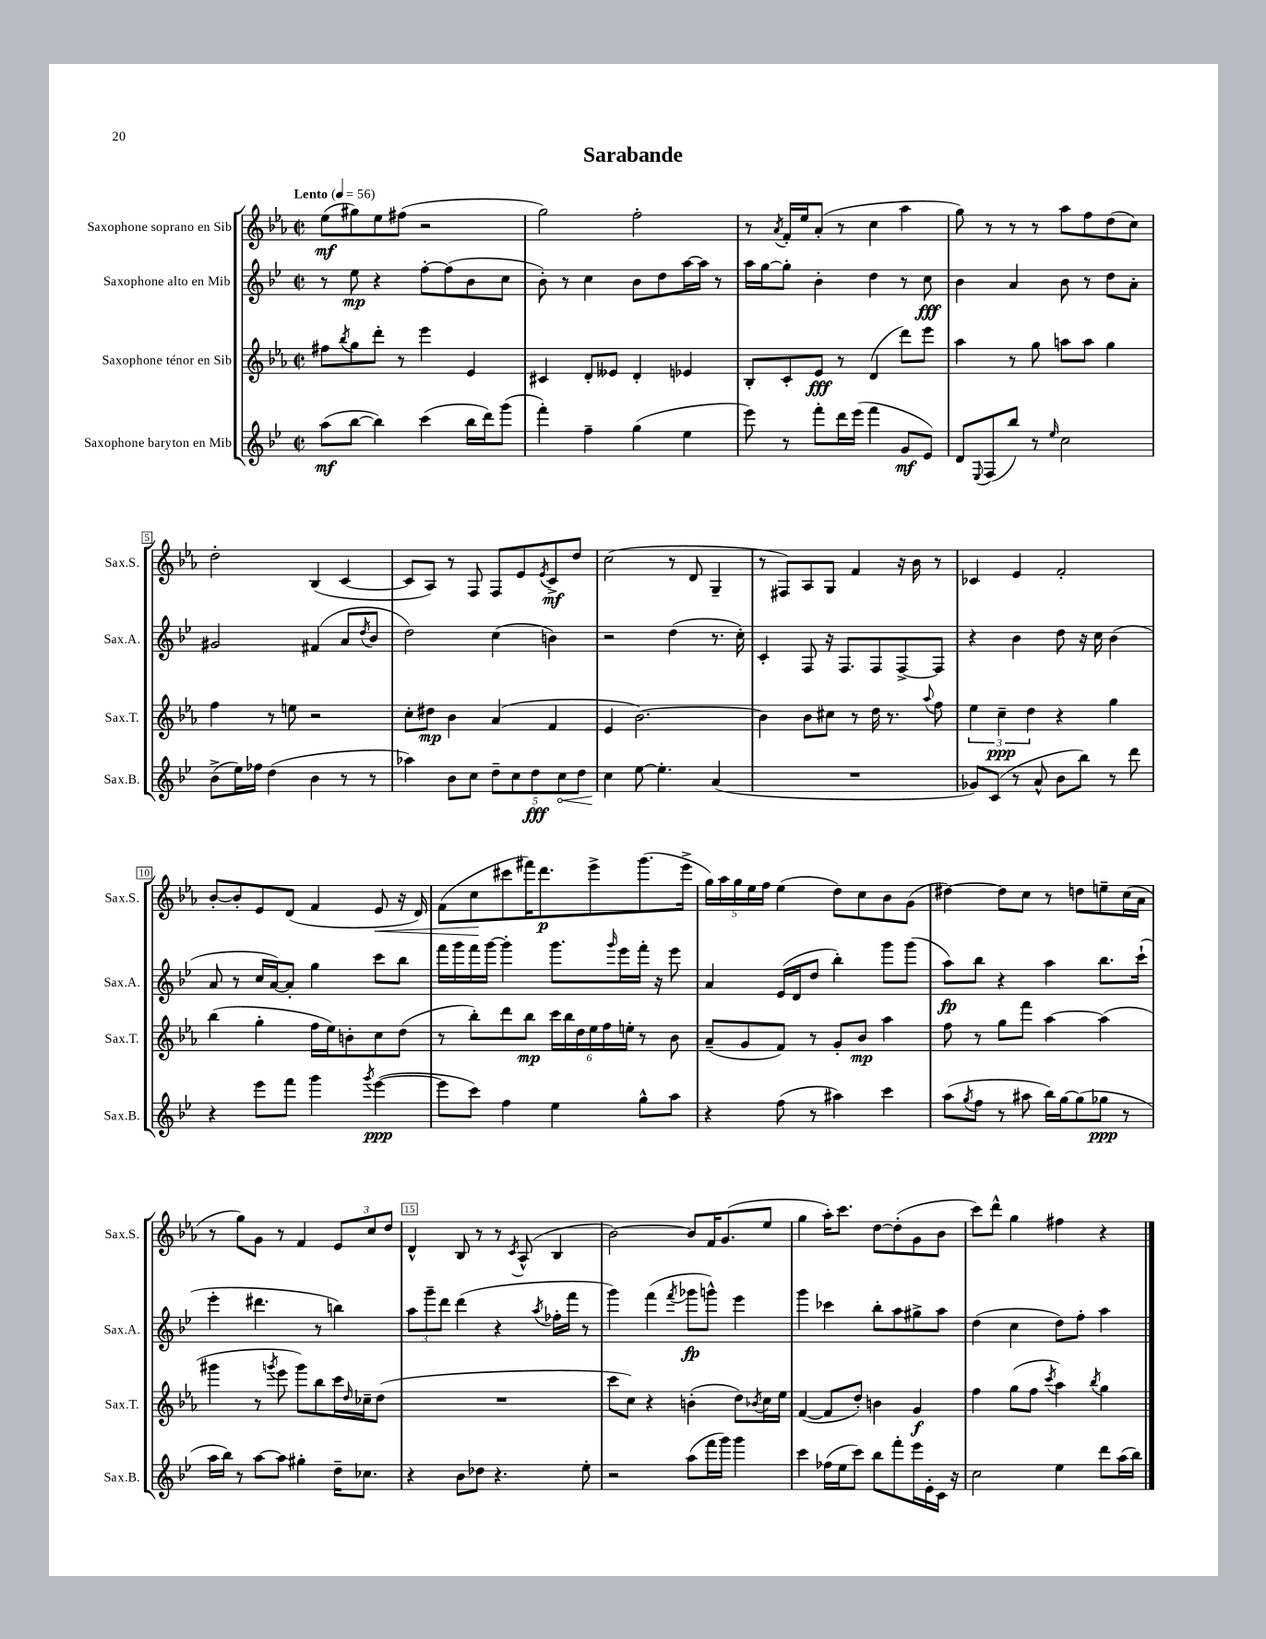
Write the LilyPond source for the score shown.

\header { title = "Sarabande" }
<<
\new StaffGroup <<
\new Staff = "s0" \with { instrumentName = "Saxophone soprano en Sib" shortInstrumentName = "Sax.S." } {
    \clef treble \key ees \major \defaultTimeSignature \time 2/2 \tempo "Lento" 4 = 56
    ees''8\mf( gis''8) ees''8 fis''8( r2 |
    g''2) f''2-. |
    r8 \acciaccatura { aes'8 } f'16-. ees''16 aes'8-.( r8 c''4 aes''4 |
    g''8) r8 r8 r8 aes''8 f''8 d''8( c''8) |
    d''2-. bes4( c'4~ |
    c'8 aes8) r8 f8 f8 ees'8 \acciaccatura { ees'8 } c'8->\mf d''8 |
    c''2( r8 d'8 g4-- |
    r8 fis8) aes8 g8 f'4 r16 bes'16 r8 |
    ces'4 ees'4 f'2-. |
    bes'8~-. bes'8-. ees'8 d'8( f'4 ees'8\< r16 d'16) |
    f'8( c''8\! cis'''8 fis'''16) d'''8.\p ees'''8-> g'''8.( ees'''16-> |
    \tuplet 5/4 { g''16) aes''16 g''16 ees''16 f''16 } ees''4( d''8) c''8 bes'8 g'8( |
    dis''4~) dis''8 c''8 r8 d''8 e''8-- c''16( aes'16 |
    r8 g''8) g'8 r8 f'4 \tuplet 3/2 { ees'8 c''8 d''8 } |
    d'4-^ bes8 r8 r8 \acciaccatura { c'8 } aes8-^( bes4 |
    bes'2~) bes'8 f'16 g'8.( ees''8 |
    g''4 aes''16-.) c'''8. d''8~ d''8-.( g'8 bes'8 |
    c'''8) d'''8-^ g''4 fis''4 r4 \bar "|." |
}
\new Staff = "s1" \with { instrumentName = "Saxophone alto en Mib" shortInstrumentName = "Sax.A." } {
    \clef treble \key bes \major \defaultTimeSignature \time 2/2
    r8 ees''8\mp r4 f''8~-. f''8( bes'8 c''8 |
    bes'8-.) r8 c''4 bes'8 d''8 a''16~ a''16 r8 |
    a''16 g''16~ g''8-. bes'4-. d''4 r8 c''8\fff |
    bes'4 a'4 bes'8 r8 d''8 a'8-. |
    gis'2 fis'4( a'8 \acciaccatura { d''8 } bes'8 |
    d''2) c''4( b'4) |
    r2 d''4( r8. c''16-.) |
    c'4-. f8 r16 f8. f8 f8~-> f8 |
    r4 bes'4 d''8 r16 c''16 bes'4( |
    a'8 r8 c''16 a'16~) a'8-. g''4 c'''8 bes''8 |
    f'''16 g'''16 f'''16 g'''16~ g'''4-. g'''8. \grace { g'''16 } ees'''16 f'''16-. r16 ees'''8 |
    a'4 ees'16( d'16 d''8 bes''4-.) g'''8 g'''8( |
    a''8\fp) bes''8 r4 a''4 bes''8. c'''16-!( |
    ees'''4-. dis'''4. r8 b''4) |
    \tuplet 3/2 { a''8 g'''8-- d'''8 } d'''4( r4 \acciaccatura { a''8 } fes''16-. f'''16 r8 |
    g'''4) f'''4( \acciaccatura { f'''8 } ges'''8\fp g'''8-^) ees'''4 |
    g'''4 ces'''4 bes''8-. a''8 gis''8-> a''8 |
    d''4( c''4 d''8) f''8-. a''4 \bar "|." |
}
\new Staff = "s2" \with { instrumentName = "Saxophone ténor en Sib" shortInstrumentName = "Sax.T." } {
    \clef treble \key ees \major \defaultTimeSignature \time 2/2
    fis''8 \acciaccatura { bes''8 } g''8 d'''8-. r8 ees'''4 ees'4 |
    cis'4 d'8-. eeses'8 d'4-. ees'4 |
    bes8-. c'8-. ees'8\fff r8 d'4( d'''8) ees'''8 |
    aes''4 r8 g''8 a''8 a''8 g''4 |
    f''4 r8 e''8 r2 |
    c''8-. dis''8\mp bes'4 aes'4( f'4 |
    ees'4 bes'2.~) |
    bes'4 bes'8 cis''8 r8 d''16 r8. \appoggiatura { aes''8 } f''8 |
    \tuplet 3/2 { ees''4 c''4--\ppp d''4 } r4 g''4 |
    bes''4( g''4-. f''16 ees''16) b'8-. c''8 d''8( |
    r8 bes''8-.) d'''8 bes''8\mp \tuplet 6/4 { c'''16 bes''16 d''16 ees''16 f''16 e''16-. } r8 bes'8 |
    aes'8--( g'8 f'8) r8 g'8-. bes'8\mp aes''4 |
    f''8 r8 g''8 f'''8 aes''4~ aes''4( |
    gis'''4 r8 \acciaccatura { g'''8 } ees'''8 g'''8) bes''8 c'''16 \grace { d''16 } ces''16-- d''8( |
    R1 |
    c'''8 c''8) r4 b'4-.( d''8) \acciaccatura { bes'8 } c''16 ees''16 |
    f'4~( f'8 d''8-.) b'4 g'4\f |
    f''4 g''8( f''8 \acciaccatura { c'''8 } aes''4) \acciaccatura { bes''8 } g''4 \bar "|." |
}
\new Staff = "s3" \with { instrumentName = "Saxophone baryton en Mib" shortInstrumentName = "Sax.B." } {
    \clef treble \key bes \major \defaultTimeSignature \time 2/2
    a''8\mf( bes''8~ bes''4) c'''4( bes''16 d'''16) g'''8( |
    f'''4-.) f''4-- g''4( ees''4 |
    ees'''8) r8 f'''8-. d'''16 ees'''16( f'''4 g'8\mf ees'8) |
    d'8 \appoggiatura { ees8 } f8( bes''8) r8 \grace { ees''16 } c''2 |
    bes'8->( ees''16) fes''16 d''4( bes'4 r8 r8 |
    aes''4) bes'8 c''8 \tuplet 5/4 { d''8-- c''8 d''8\fff \once \override Hairpin.circled-tip = ##t c''8\< d''8 } |
    c''4\! ees''8~ ees''4.-. a'4( |
    R1 |
    ges'8) c'8( r8 a'8-^ bes'8 bes''8) r8 d'''8 |
    r4 ees'''8 f'''8 g'''4 \acciaccatura { g'''8 } ees'''4~\ppp( |
    ees'''8 c'''8) f''4 ees''4 g''8-^ a''8 |
    r4 f''8( r8 ais''4) c'''4 |
    a''8( \acciaccatura { g''8 } f''8 r8 ais''8 bes''16) g''16~ g''8( ges''8\ppp r8 |
    a''16 bes''16) r8 a''8~ a''8 gis''4-. d''16-- ces''8. |
    r4 bes'8 des''8 r4. ees''8-. |
    r2 a''8( f'''16 g'''16) g'''4 |
    c'''4 fes''16( ees''16 c'''8) bes''8 f'''8-. ees'''16 ees'16-. c'16 r16 |
    c''2 ees''4 d'''8 a''16( bes''16) \bar "|." |
}
>>
>>
\layout { \context { \Score \override BarNumber.break-visibility = ##(#f #t #t) barNumberVisibility = #(every-nth-bar-number-visible 5) \override BarNumber.stencil = #(make-stencil-boxer 0.1 0.3 ly:text-interface::print) } }
